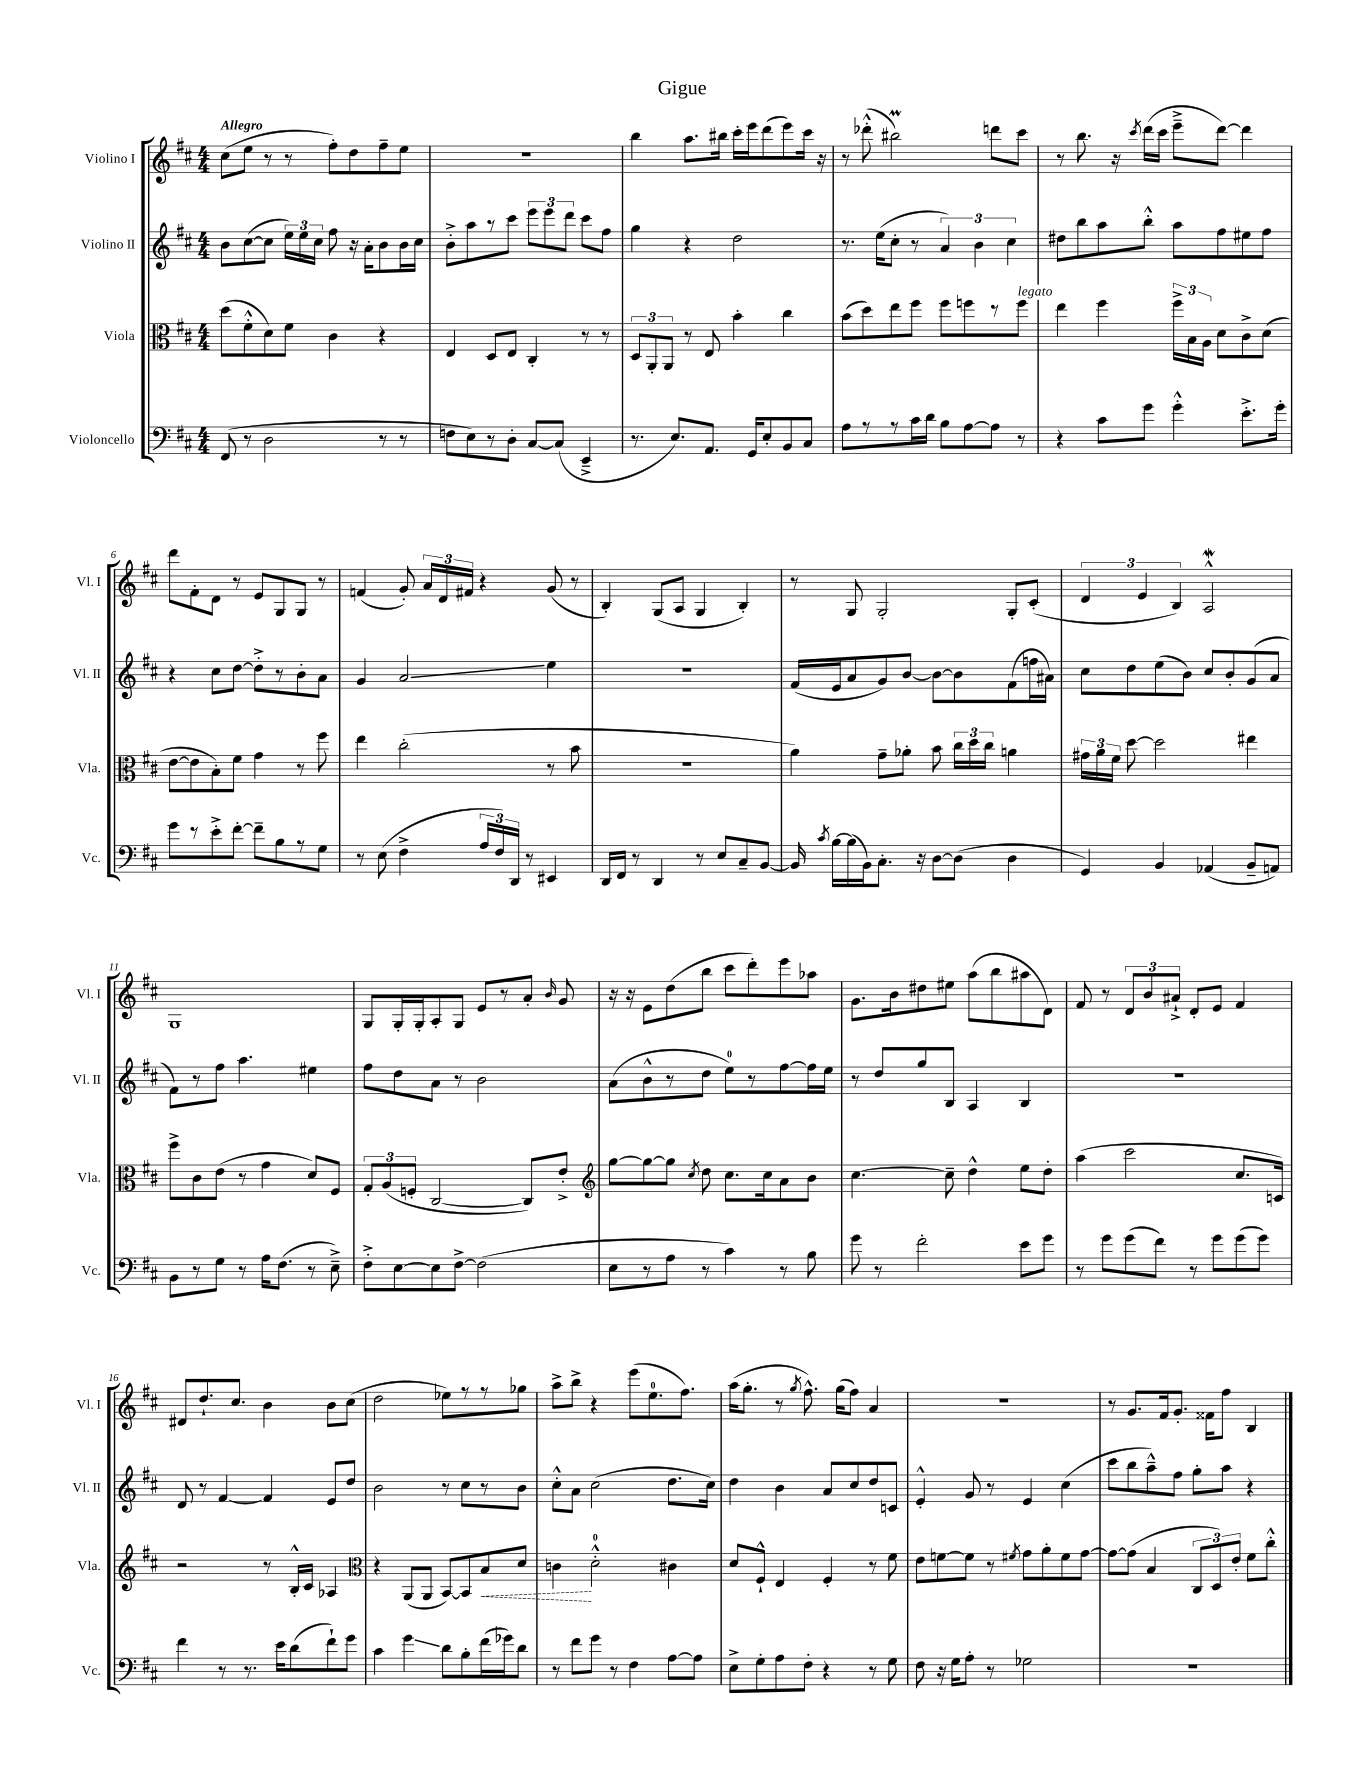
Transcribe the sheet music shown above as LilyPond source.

\header { title = "Gigue" }
<<
\new StaffGroup <<
\new Staff = "s0" \with { instrumentName = "Violino I" shortInstrumentName = "Vl. I" } {
    \clef treble \key d \major \numericTimeSignature \time 4/4 \tempo "Allegro"
    \autoBeamOff cis''8[( e''8] r8 r8 fis''8[-.) d''8 fis''8-- e''8] |
    R1 |
    b''4 a''8.[ bis''16] cis'''16[-. e'''16 d'''8( e'''8) cis'''16] r16 |
    r8 des'''8-.-^( bis''2\prall) d'''8[ cis'''8] |
    r8 b''8. r16 \acciaccatura { cis'''8 } d'''16[( cis'''16] e'''8[---> d'''8]~) d'''4 |
    d'''8[ fis'8-. d'8] r8 e'8[ g8 g8] r8 |
    f'4( g'8-.) \tuplet 3/2 { a'16[ d'16 fis'16] } r4 g'8( r8 |
    b4-.) g8[( a8] g4 b4-.) |
    r8 g8 g2-. g8[-. cis'8]-.( |
    \tuplet 3/2 { d'4 e'4 b4) } a2-^\mordent |
    g1 |
    g8[ g16-. g16-. a8-. g8] e'8[ r8 a'8]-. \grace { b'16 } g'8 |
    r16 r16 e'8[ d''8( b''8] cis'''8[ d'''8-.) e'''8 aes''8] |
    g'8.[ b'16 dis''8 eis''8] a''8[( b''8 ais''8 d'8]) |
    fis'8 r8 \tuplet 3/2 { d'8[ b'8 ais'8]-!-> } d'8[-. e'8] fis'4 |
    dis'8[ d''8.-! cis''8.] b'4 b'8[ cis''8]( |
    d''2 ees''8[) r8 r8 ges''8] |
    a''8[-> b''8]-> r4 e'''8[( e''8.-0 fis''8.]) |
    a''16[( g''8.]-. r8 \acciaccatura { g''8 } fis''8.-^) g''16[( fis''8]) a'4 |
    R1 |
    r8 g'8.[ fis'16 g'8.]-. fisis'16[ fis''8] b4 \bar "|." |
}
\new Staff = "s1" \with { instrumentName = "Violino II" shortInstrumentName = "Vl. II" } {
    \clef treble \key d \major \numericTimeSignature \time 4/4
    \autoBeamOff b'8[ cis''8~( cis''8] \tuplet 3/2 { e''16[) e''16 cis''16] } fis''8 r16 a'16[-. b'8 b'16 cis''16] |
    b'8[-.-> a''8 r8 cis'''8] \tuplet 3/2 { e'''8[ e'''8 d'''8] } cis'''8[ fis''8] |
    g''4 r4 d''2 |
    r8. e''16[( cis''8]-. r8 \tuplet 3/2 { a'4) b'4 cis''4 } |
    dis''8[ b''8 a''8 b''8]-.-^ a''8[ fis''8 eis''8 fis''8] |
    r4 cis''8[ d''8]~ d''8[-.-> r8 b'8-. a'8] |
    g'4 a'2\glissando e''4 |
    R1 |
    fis'16[( e'16 a'8 g'8) b'8]~ b'8[~ b'8 fis'8( f''16 ais'16]) |
    cis''8[ d''8 e''8( b'8]) cis''8[ b'8-. g'8( a'8] |
    fis'8[) r8 fis''8] a''4. eis''4 |
    fis''8[ d''8 a'8] r8 b'2 |
    a'8[( b'8-^ r8 d''8] e''8[-0) r8 fis''8~ fis''16 e''16] |
    r8 d''8[ g''8 b8] a4 b4 |
    R1 |
    d'8 r8 fis'4~ fis'4 e'8[ d''8] |
    b'2 r8 cis''8[ r8 b'8] |
    cis''8[-.-^ a'8] cis''2( d''8.[ cis''16]) |
    d''4 b'4 a'8[ cis''8 d''8 c'8] |
    e'4-.-^ g'8 r8 e'4 cis''4( |
    cis'''8[ b''8 a''8---^) fis''8] g''8[-. a''8] r4 \bar "|." |
}
\new Staff = "s2" \with { instrumentName = "Viola" shortInstrumentName = "Vla." } {
    \clef alto \key d \major \numericTimeSignature \time 4/4
    \autoBeamOff d''8[( fis'8-.-^ d'8) fis'8] cis'4 r4 |
    e4 d8[ e8] cis4-. r8 r8 |
    \tuplet 3/2 { d8[ a,8-. a,8] } r8 e8 b'4-. cis''4 |
    b'8[( d''8) e''8 fis''8] fis''8[ f''8 r8 f''8]^\markup { \italic "legato" } |
    e''4 fis''4 \tuplet 3/2 { fis''16[-> b16 a16] } d'8[ cis'8-> d'8]( |
    e'8[~ e'8 b8-.) fis'8] g'4 r8 fis''8 |
    e''4 cis''2-.( r8 b'8 |
    R1 |
    a'4) g'8[-- aes'8]-. b'8 \tuplet 3/2 { cis''16[ d''16 cis''16] } a'4 |
    \tuplet 3/2 { gis'16[ a'16 fis'16] } d''8~ d''2 eis''4 |
    fis''8[-> cis'8 e'8]( r8 g'4 d'8[) fis8] |
    \tuplet 3/2 { g8[-. a8( f8]-. } cis2~ cis8[) e'8]-.-> |
    \clef treble g''8[~ g''8~ g''8] \acciaccatura { cis''8 } d''8 cis''8.[ cis''16 a'8 b'8] |
    cis''4.~ cis''8-- d''4-^ e''8[ d''8]-. |
    a''4( cis'''2 cis''8.[ c'16]) |
    r2 r8 b16[-.-^ cis'16] aes4 |
    \clef alto r4 a,8[( a,8] b,8[~) b,8 \once \override Hairpin.style = #'dashed-line b8\< d'8] |
    c'4\! d'2-0-.-^ cis'4 |
    d'8[ fis8]-!-^ e4 fis4-. r8 fis'8 |
    e'8[ f'8~ f'8] r8 \acciaccatura { fis'8 } g'8[ a'8-. fis'8 g'8]~ |
    g'8[~ g'8]( b4 \tuplet 3/2 { cis8[ d8) e'8]-. } fis'8[ cis''8]-.-^ \bar "|." |
}
\new Staff = "s3" \with { instrumentName = "Violoncello" shortInstrumentName = "Vc." } {
    \clef bass \key d \major \numericTimeSignature \time 4/4
    \autoBeamOff fis,8( r8 d2 r8 r8 |
    f8[ e8) r8 d8]-. cis8[~ cis8]( e,4---> |
    r8. e8.[) a,8.] g,16[ e8-. b,8 cis8] |
    a8[ r8 r8 cis'16 d'16] b8[ a8~ a8] r8 |
    r4 cis'8[ g'8] g'4-.-^ e'8.[-.-> g'16]-. |
    g'8[ r8 e'8-.-> fis'8]~-. fis'8[-- b8 r8 g8] |
    r8 e8( fis4-> \tuplet 3/2 { a16[ fis16) d,16] } r8 eis,4 |
    d,16[ fis,16] r8 d,4 r8 e8[ cis8-- b,8]~ |
    b,16 \acciaccatura { cis'8 } b16[~ b16( b,16) cis8.]-. r16 d8[~ d8]( d4 |
    g,4) b,4 aes,4( b,8[-- a,8]) |
    b,8[ r8 g8] r8 a16[ fis8.]( r8 e8--->) |
    fis8[-.-> e8~ e8 fis8]~-> fis2( |
    e8[ r8 a8] r8 cis'4) r8 b8 |
    g'8 r8 fis'2-. e'8[ g'8] |
    r8 g'8[ g'8( fis'8]) r8 g'8[ g'8( g'8]) |
    fis'4 r8 r8. e'16[ d'8( fis'8-!) g'8] |
    cis'4 g'4\glissando d'8[ b8-. fis'16( ges'16) d'8] |
    r8 fis'8[ g'8] r8 fis4 a8[~ a8] |
    e8[-> g8-. a8 fis8]-. r4 r8 g8 |
    fis8 r16 g16[ a8]-. r8 ges2 |
    r1 \bar "|." |
}
>>
>>
